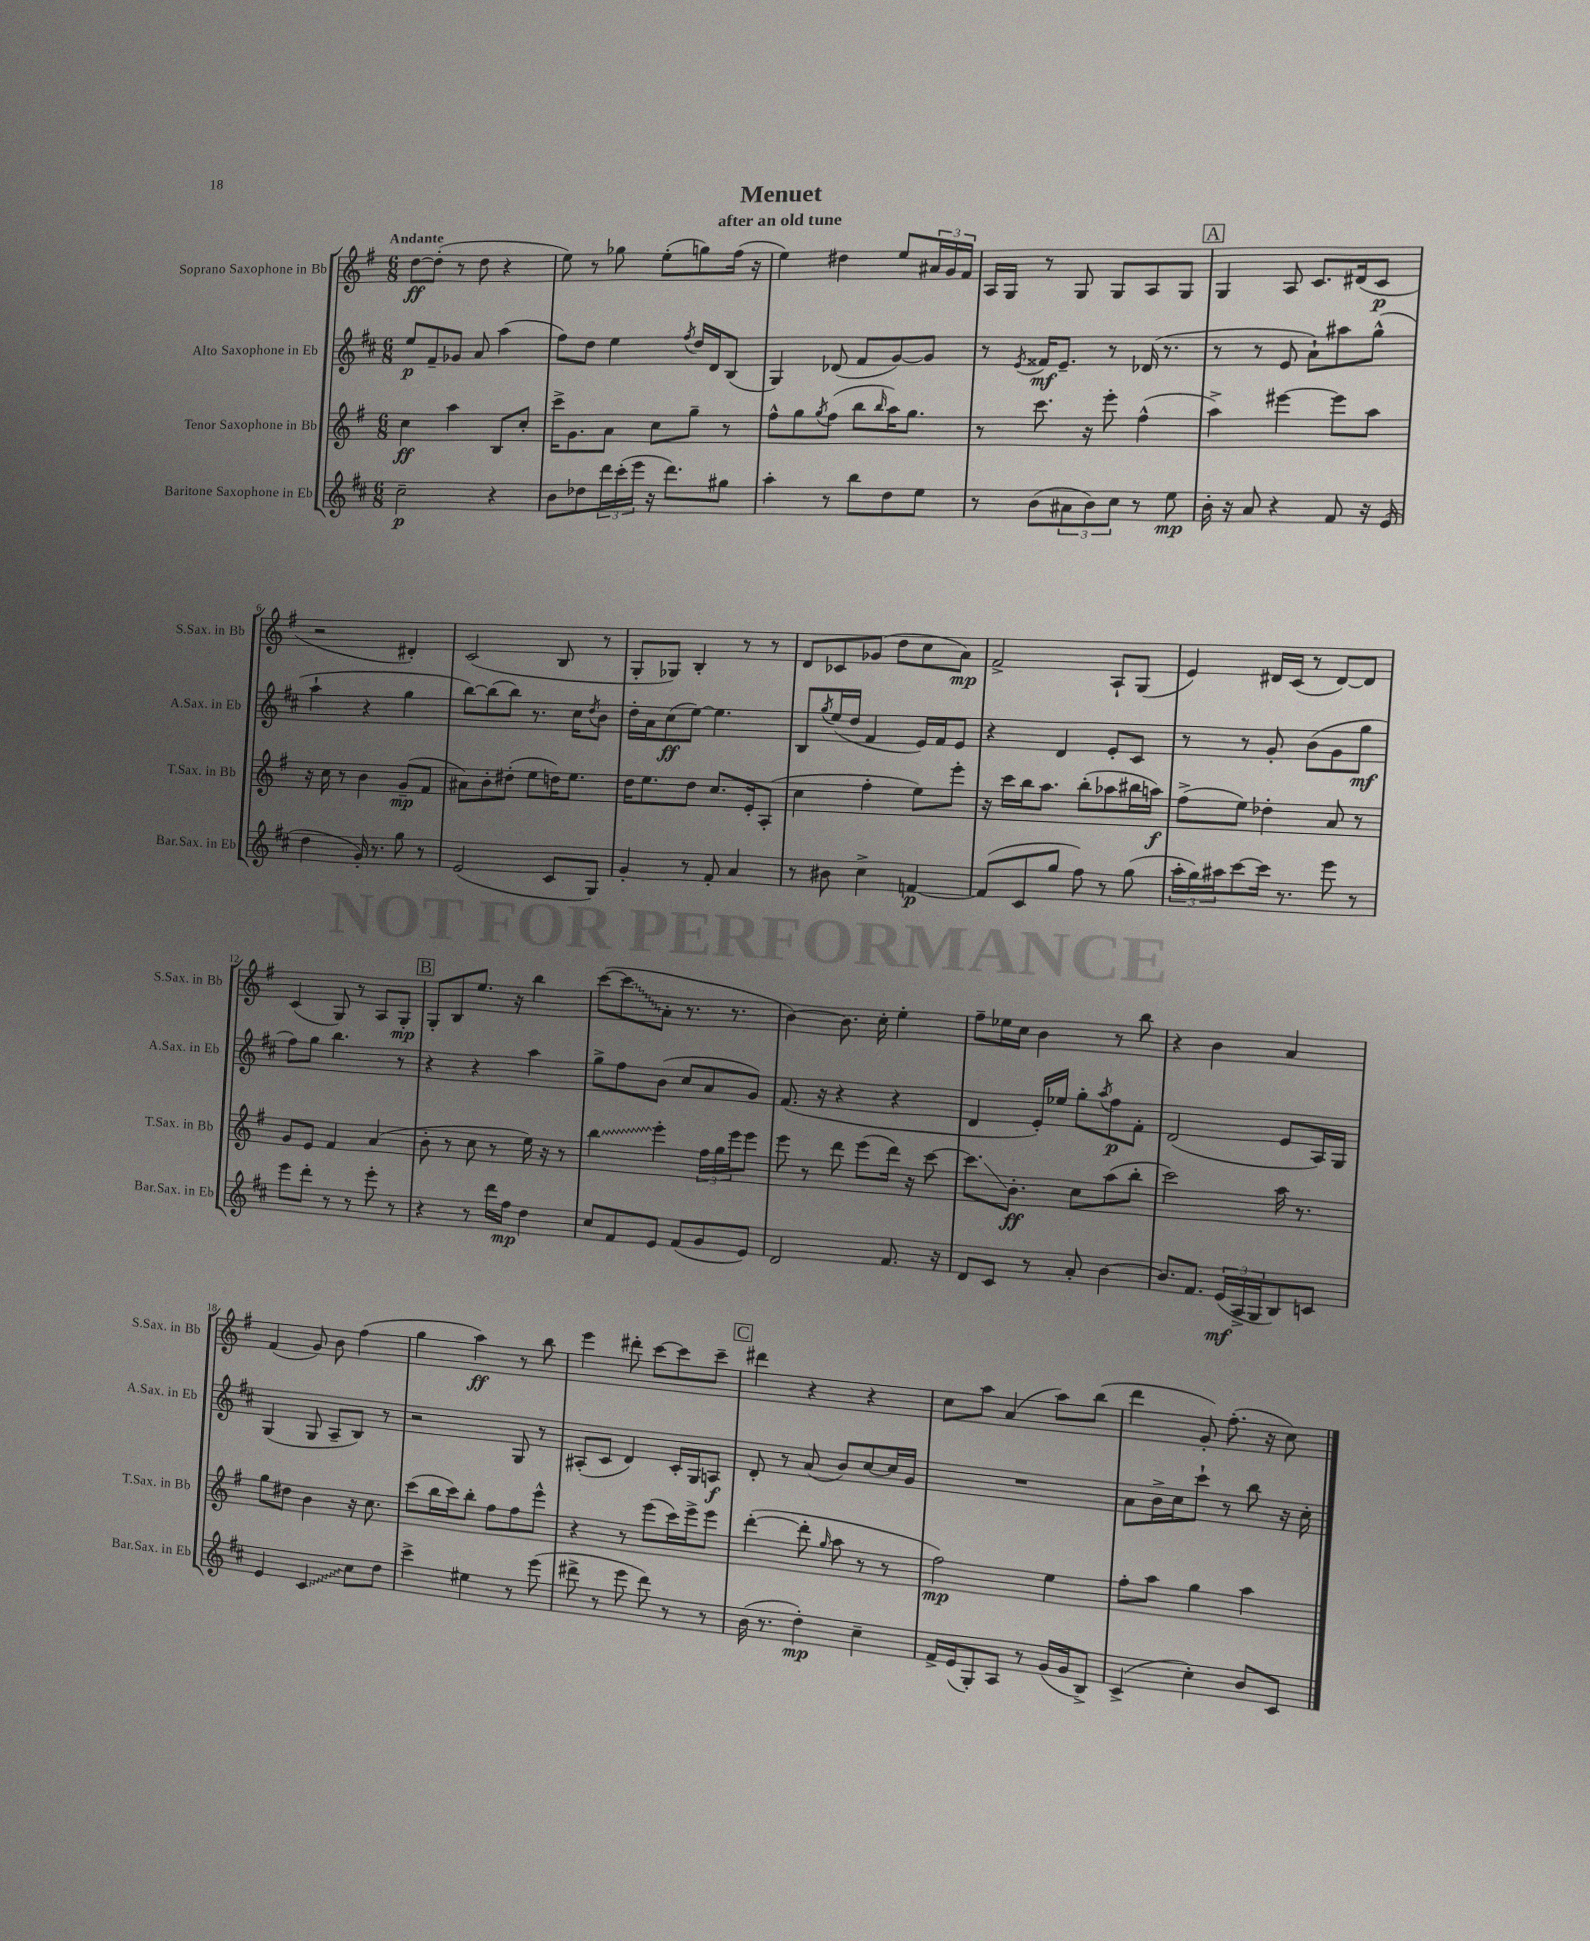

**kern	**kern	**kern	**kern
*staff4	*staff3	*staff2	*staff1
*clefG2	*clefG2	*clefG2	*clefG2
*k[f#c#]	*k[f#]	*k[f#c#]	*k[f#]
*M6/8	*M6/8	*M6/8	*M6/8
2cc#~	4cc	8ee	[8dd
.	.	8f#~	(8dd']
.	4aa	8g-	8r
.	.	8a	8dd
4r	8B	(4aa	4r
.	8cc'	.	.
=	=	=	=
8b	16ccc^	8ff#)	8ee)
.	8.g	.	.
8dd-	.	8dd	8r
24ddd	8a	4ee	8gg-
(24ccc#'	.	.	.
24eee	.	.	.
16r	8cc	.	(8ee'
8.ddd)	.	.	.
.	.	8qff#	.
.	8gg~	16dd	8gg)
.	.	16d	.
8gg#	8r	(8B	(16ff#
.	.	.	16r
=	=	=	=
4aa'	8ff#^^	4G)	4ee)
.	8gg	.	.
.	8qgg	.	.
8r	(8ff#	(8d-	4dd#
8bb	8bb	8f#	.
.	16qqbb	.	.
8dd	16aa)	[8g)	8ee
.	8.gg	.	.
8ee	.	8g]	24a#
.	.	.	24g
.	.	.	24f#
=	=	=	=
8r	8r	8r	16A
.	.	.	16G
.	.	8qe	.
(8b	8.ccc	16f##	8r
.	.	8.e~	.
12a#	.	.	8G
.	16r	.	.
12b)	.	.	.
.	8eee'	8r	8G
12cc#	.	.	.
8r	(4ff#^^	(16d-	8A
.	.	8.r	.
8ee	.	.	8G
=	=	=	=
16b'	4aa^)	8r	4G
16r	.	.	.
8a	.	8r	.
4r	[4eee#	8e	8A
.	.	8a`)	8.c
8f#	8eee#]	8aa#	.
.	.	.	(16d#
16r	8aa	(8gg^^	8c
(16e	.	.	.
=	=	=	=
4dd	16r	4aa`	2r
.	16cc	.	.
.	8r	.	.
16g')	4b	4r	.
8.r	.	.	.
8gg	(8g~	4gg	4d#')
8r	8f#	.	.
=	=	=	=
(2e	8a#)	[8bb)	(2c
.	8b'	(8bb]	.
.	(8dd#'	8bb)	.
.	8ee	8.r	.
8c#	16dd)	.	8B
.	8.ee	16cc#	.
.	.	8qdd	.
8G)	.	8b	8r
=	=	=	=
4g'	16dd	16dd'	8G'
.	8.ee	16a	.
.	.	(8cc#	8G-)
8r	8dd	[8ee)	4B'
8f#'	8.cc	4.ee]	.
4a	.	.	8r
.	16e'	.	.
.	(8A'	.	8r
=	=	=	=
8r	4cc	8B	8d
.	.	8qgg	.
8b#	.	(16ee	8c-
.	.	16dd	.
4cc#^	4ff#'	4f#	(8g-
.	.	.	8dd
[4f	8ee)	16e)	8cc
.	.	16f#	.
.	8eee'	8e	8a)
=	=	=	=
(8f]	16r	4r	2f#^
.	16ccc	.	.
8c#	16bb	.	.
.	8.aa	.	.
8gg	.	4d	.
8ff#)	(8bb'	.	.
8r	8aa-	8e'	8A`
(8gg	16bb#	8c#	(8G
.	16aa)	.	.
=	=	=	=
24aa'	(8ff#^	8r	4e)
24gg)	.	.	.
24aa#	.	.	.
[8ccc#	8ee)	8r	.
16ccc#]	4dd-'	8g'	16d#
8.r	.	.	(16c
.	.	(8b	8r
8eee	8a	8g	[8d#)
8r	8r	8gg	8d#]
=	=	=	=
8eee	8g	8ff#)	(4c
8ddd'	8e	8gg	.
8r	4f#	4.bb	8G)
8r	.	.	8r
8eee'	(4a	.	8A
8r	.	8r	8G'
=	=	=	=
4r	8b'	4r	8G'
.	8r	.	8B
8r	8cc	4r	8.ee
16ddd	8r	.	.
16ff#	.	.	16r
4dd	16ee)	4aa	4bb
.	16r	.	.
.	8r	.	.
=	=	=	=
8cc#	4bb	8gg^	([8ccc
8f#	.	8ff#	8ccc]
8e	4eee'	(8b	8a'
(8f#	.	8cc#	8.r
8g	24ff#	8a	.
.	24gg	.	.
.	.	.	8.r
.	24eee	.	.
8e)	8eee	8g)	.
=	=	=	=
2d	8eee	(8.f#	[4b)
.	8r	.	.
.	.	16r	.
.	8ddd	4r	8.b]
.	(8eee	.	.
.	.	.	16cc'
8.f#	16ddd)	4r	4ee'
.	16r	.	.
.	[8ccc	.	.
16r	.	.	.
=	=	=	=
8d	8.ccc]	4d	8ff#~
8c#	.	.	16ee-
.	8.b'	.	16cc
8r	.	16e')	4b
.	.	16ee-	.
8a'	8cc	8gg'	.
.	.	8qaa	.
[4b	(8aa	8ff#	8r
.	8bb'	8f#'	8bb
=	=	=	=
8.b]	2ccc)	(2d	4r
8.f#	.	.	.
.	.	.	4b
(24e	.	.	.
24A^	.	.	.
24G	.	.	.
8B)	16aa	8e	4a
.	8.r	.	.
8c	.	16A)	.
.	.	16G	.
=	=	=	=
4e	8gg	(4G	(4f#
.	8dd#	.	.
4c#	4b	8G	8g)
.	.	8A~	8b
8cc#	16r	8B)	(4ff#
.	8.cc	.	.
8dd	.	8r	.
=	=	=	=
4ccc#^	(8ccc	2r	4gg
.	16bb	.	.
.	16ccc)	.	.
4ee#	8bb'	.	4aa)
.	8ff#	.	.
8r	8ff#	8G	8r
(8eee	8eee^^	8r	8bb
=	=	=	=
8ddd#^	4r	(8A#'	4eee
8r	.	8c#	.
8eee	8r	4d)	8ddd#'
8ddd#)	(8eee	.	[8ccc
8r	16ccc)	16c#'	8ccc]
.	16eee^	16G	.
8r	8eee	8A	8ccc~
=	=	=	=
(16b	([4ddd'	8d'	4ddd#
8.r	.	.	.
.	.	8r	.
4dd')	8ddd']	(8a	4r
.	16qqgg	.	.
.	8aa	8b)	.
4cc#~	8r	[8cc#	4r
.	8r	16cc#]	.
.	.	16g	.
=	=	=	=
16f#^	2ff#)	2.r	8cc
(16e	.	.	.
8G')	.	.	8aa
8A	.	.	(4a
8r	.	.	.
(16g	4ee	.	8aa)
16g	.	.	.
8B^)	.	.	(8bb
=	=	=	=
(4c#^	8ff#'	8a	4ddd
.	8aa	16b^	.
.	.	16cc#	.
4cc#')	4gg	8ccc#`	8g')
.	.	8r	(8.ff#'
8b	4aa	8bb	.
.	.	.	16r
8c#	.	16r	8cc)
.	.	16cc#'	.
==	==	==	==
*-	*-	*-	*-
